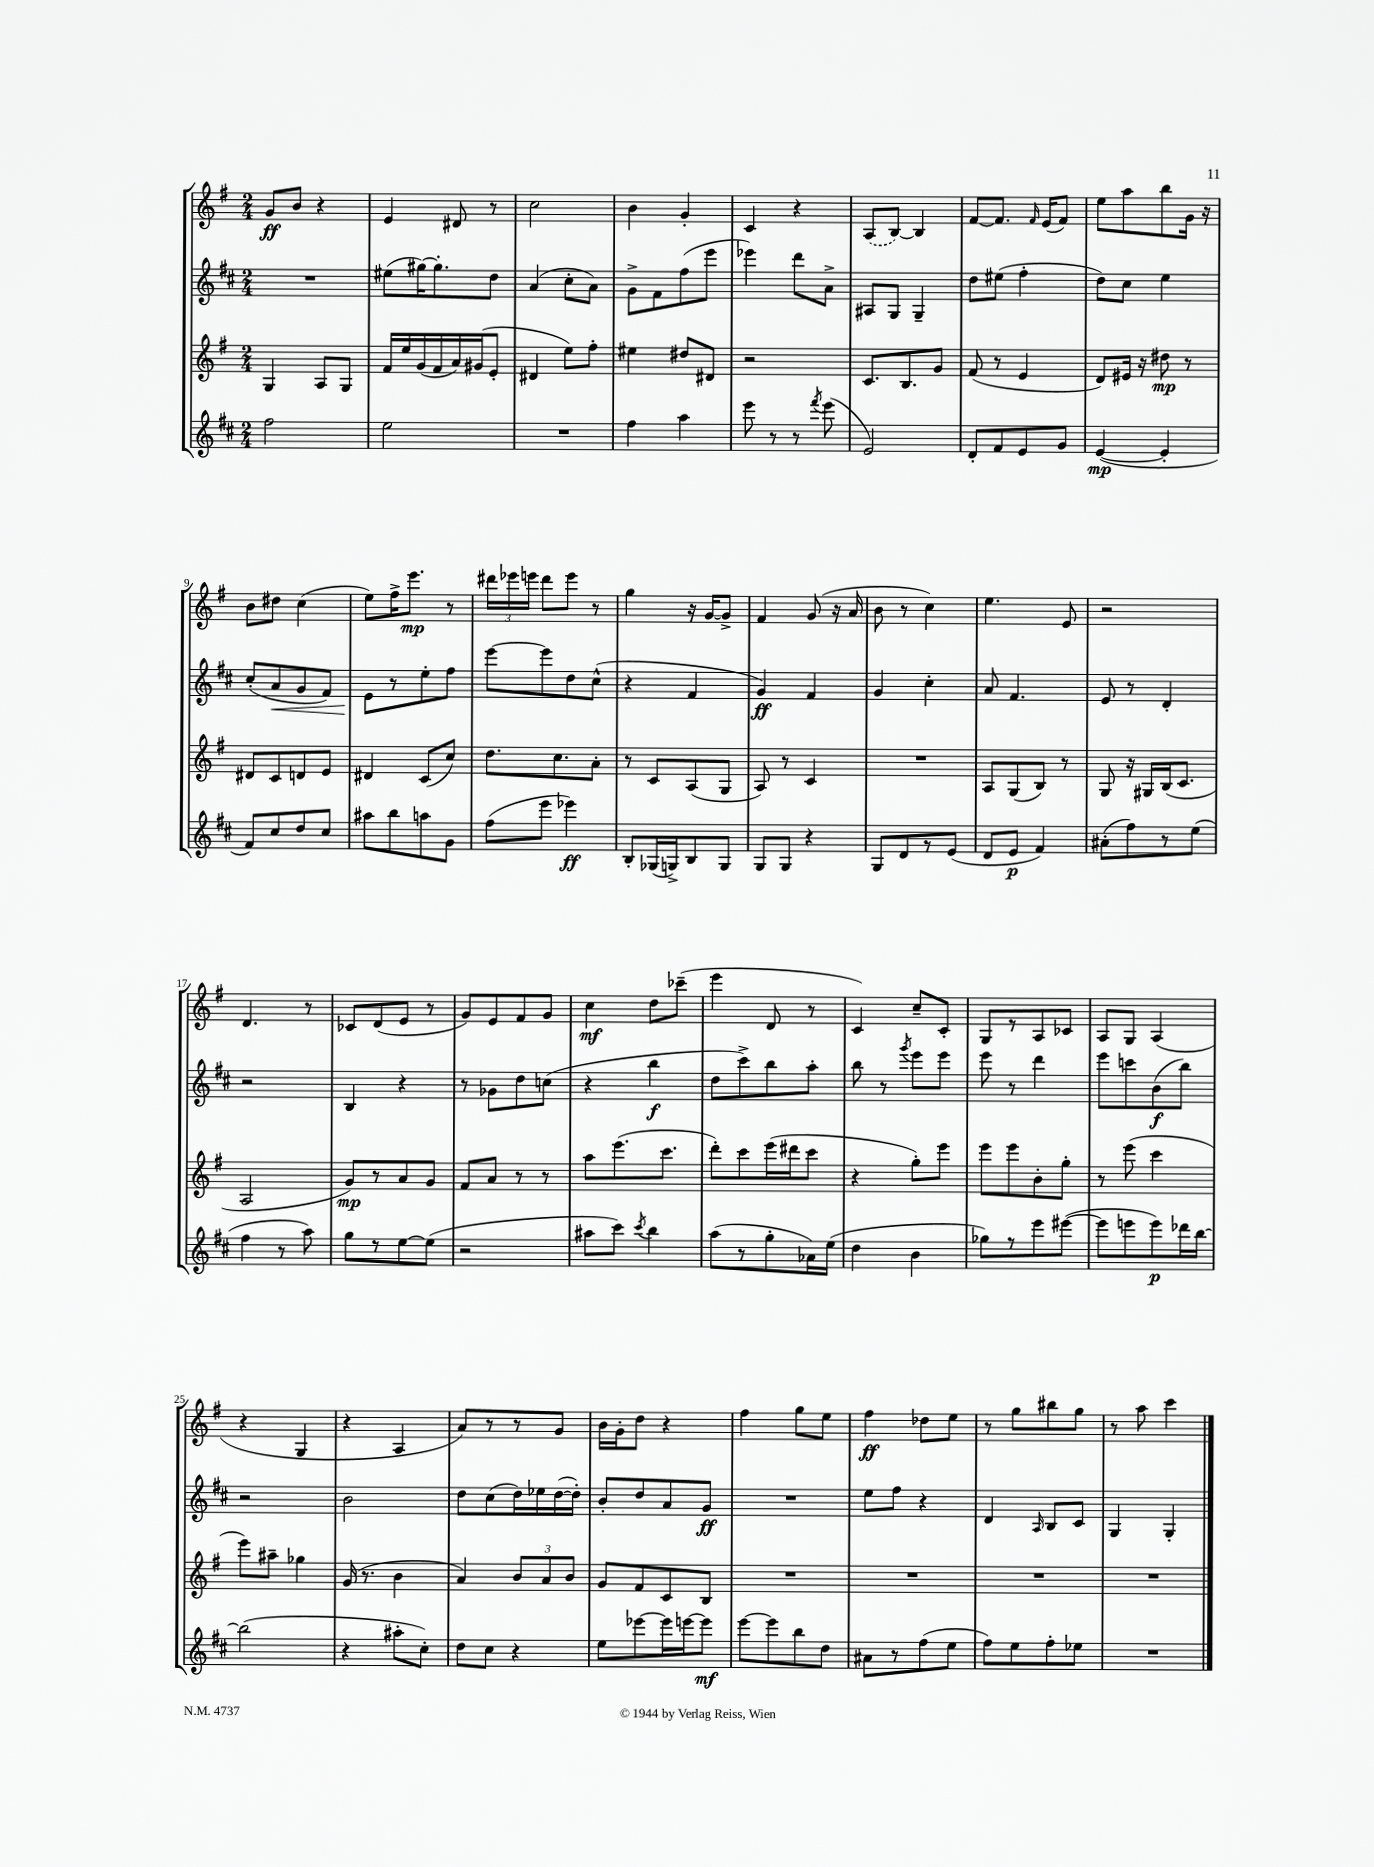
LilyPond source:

<<
\new StaffGroup <<
\new Staff = "s0" {
    \clef treble \key g \major \numericTimeSignature \time 2/4
    \autoBeamOff g'8[\ff b'8] r4 |
    e'4 dis'8 r8 |
    c''2 |
    b'4 g'4-. |
    c'4 r4 |
    \once \slurDashed a8[( b8]~) b4 |
    fis'8[~ fis'8.] \grace { fis'16 } e'16[( fis'8]) |
    e''8[ a''8 b''8 g'16] r16 |
    b'8[ dis''8] c''4( |
    e''8[) fis''16-> e'''8.]\mp r8 |
    \tuplet 3/2 { dis'''16[ ees'''16 e'''16] } dis'''8[ e'''8] r8 |
    g''4 r16 g'16[~ g'8]-> |
    fis'4 g'8( r16 a'16 |
    b'8 r8 c''4) |
    e''4. e'8 |
    r2 |
    d'4. r8 |
    ces'8[ d'8( e'8] r8 |
    g'8[) e'8 fis'8 g'8] |
    c''4\mf d''8[ ces'''8]--( |
    e'''4 d'8 r8 |
    c'4) c''8[-- c'8]-. |
    g8[ r8 a8 ces'8] |
    a8[ g8] a4( |
    r4 g4 |
    r4 a4 |
    a'8[) r8 r8 g'8] |
    b'16[ g'16-. d''8] r4 |
    fis''4 g''8[ e''8] |
    fis''4\ff des''8[ e''8] |
    r8 g''8[ bis''8 g''8] |
    r8 a''8 c'''4 \bar "|." |
}
\new Staff = "s1" {
    \clef treble \key d \major \numericTimeSignature \time 2/4
    \autoBeamOff R2 |
    eis''8[( gis''16~) gis''8.-. d''8] |
    a'4( cis''8[-. a'8]) |
    g'8[-> fis'8 fis''8( e'''8] |
    ees'''4) d'''8[ a'8]-> |
    ais8[ g8] g4-- |
    d''8[ eis''8]( fis''4-. |
    d''8[) cis''8] e''4 |
    cis''8[-.( a'8\< g'8 fis'8]) |
    e'8[\! r8 e''8-. fis''8] |
    e'''8[~ e'''8 d''8 cis''8]-^( |
    r4 fis'4 |
    g'4\ff) fis'4 |
    g'4 cis''4-. |
    a'8 fis'4. |
    e'8 r8 d'4-. |
    r2 |
    b4 r4 |
    r8 ges'8[ d''8 c''8]( |
    r4 b''4\f |
    d''8[ cis'''8->) b''8 a''8]-. |
    b''8 r8 \acciaccatura { g'''8 } e'''8[ e'''8] |
    e'''8 r8 d'''4 |
    e'''8[ c'''8 b'8\f( b''8]) |
    r2 |
    b'2 |
    d''8[ cis''8( d''16) ees''16 d''16~( d''16]-.) |
    b'8[-. d''8 a'8 g'8]\ff |
    R2 |
    e''8[ fis''8] r4 |
    d'4 \grace { a16 } b8[ cis'8] |
    g4 g4-. \bar "|." |
}
\new Staff = "s2" {
    \clef treble \key g \major \numericTimeSignature \time 2/4
    \autoBeamOff g4 a8[ g8] |
    fis'16[ e''16 g'16( fis'16 a'16) gis'16( e'8]-. |
    dis'4 e''8[) fis''8]-. |
    eis''4 dis''8[ dis'8] |
    r2 |
    c'8.[ b8. g'8] |
    fis'8( r8 e'4 |
    d'8[) eis'16] r16 dis''8\mp r8 |
    dis'8[ c'8 d'8 e'8] |
    dis'4 c'8[( c''8]) |
    d''8.[ c''8. a'8]-. |
    r8 c'8[ a8( g8] |
    a8) r8 c'4 |
    R2 |
    a8[ g8( b8]) r8 |
    g8 r16 gis16[ b16( c'8.] |
    a2 |
    g'8[\mp) r8 a'8 g'8] |
    fis'8[ a'8] r8 r8 |
    a''8[ e'''8.( c'''8.] |
    d'''8[-.) c'''8 e'''16( dis'''16 c'''8] |
    r4 g''8[-.) e'''8] |
    e'''8[ e'''8 b'8-. g''8]-. |
    r8 e'''8( c'''4 |
    e'''8[) ais''8]-- ges''4 |
    g'16( r8. b'4 |
    a'4) \tuplet 3/2 { b'8[ a'8 b'8] } |
    g'8[ fis'8 c'8 b8] |
    R2 |
    R2 |
    R2 |
    R2 \bar "|." |
}
\new Staff = "s3" {
    \clef treble \key d \major \numericTimeSignature \time 2/4
    \autoBeamOff fis''2 |
    e''2 |
    R2 |
    fis''4 a''4 |
    e'''8 r8 r8 \acciaccatura { fis'''8 } e'''8( |
    e'2) |
    d'8[-. fis'8 e'8 g'8] |
    e'4~\mp( e'4-. |
    fis'8[) cis''8 d''8 cis''8] |
    ais''8[ b''8 a''8 g'8] |
    fis''8[( e'''8] ees'''4\ff) |
    b8[-. ges16( g16->) b8 g8] |
    g8[ g8] r4 |
    g8[ d'8 r8 e'8]( |
    d'8[ e'8]\p fis'4) |
    ais'8[-.( fis''8) r8 e''8]( |
    fis''4 r8 a''8) |
    g''8[ r8 e''8~ e''8]( |
    r2 |
    ais''8[ cis'''8]) \acciaccatura { cis'''8 } b''4 |
    a''8[( r8 g''8-. aes'16) e''16]( |
    d''4 b'4 |
    ges''8[) r8 e'''8 eis'''8]~( |
    eis'''8[ e'''8 e'''8\p) des'''16 b''16]~ |
    b''2( |
    r4 ais''8[-. cis''8]-.) |
    d''8[ cis''8] r4 |
    e''8[ ees'''8~ ees'''16 e'''16~ e'''8]\mf |
    e'''8[~ e'''8 b''8 d''8] |
    ais'8[ r8 fis''8( e''8] |
    fis''8[) e''8 fis''8-. ees''8] |
    R2 \bar "|." |
}
>>
>>
